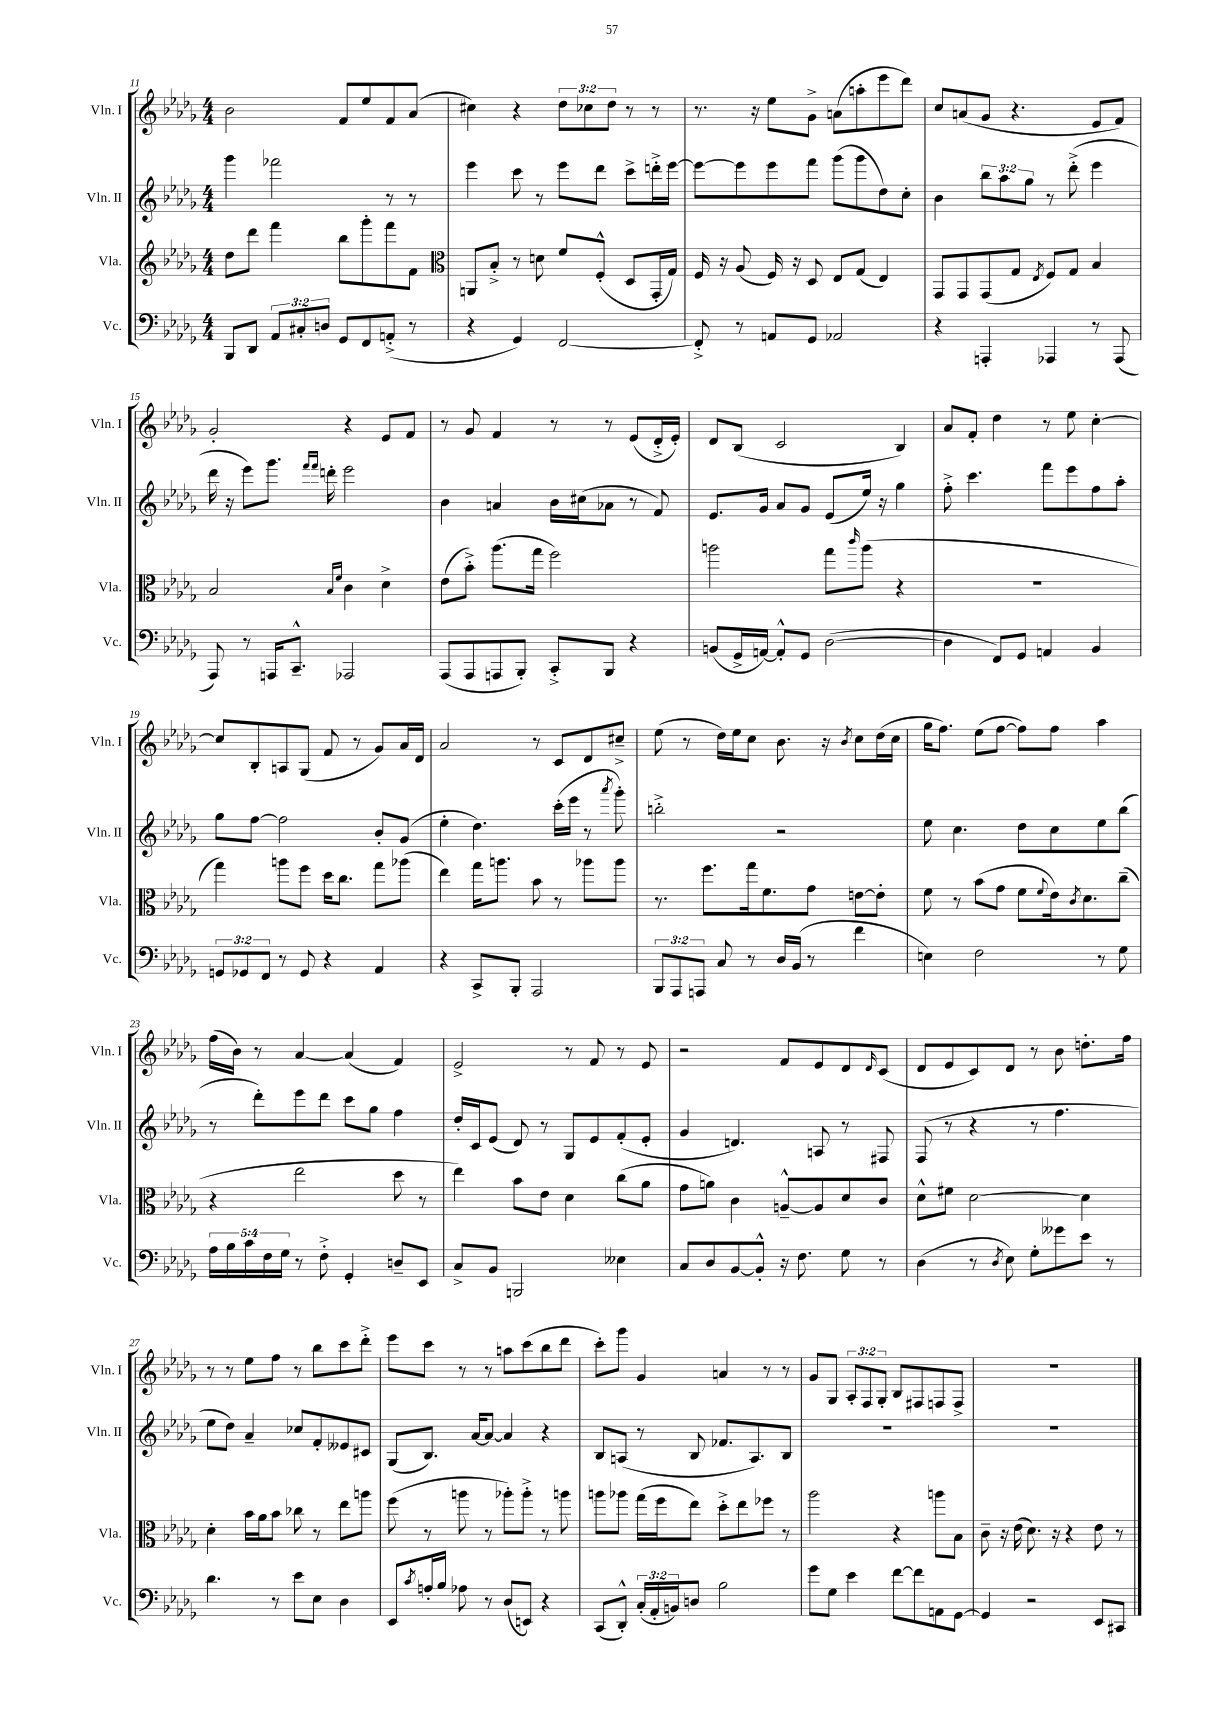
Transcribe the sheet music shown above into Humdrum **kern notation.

**kern	**kern	**kern	**kern
*part4	*part3	*part2	*part1
*staff4	*staff3	*staff2	*staff1
*I"Vc.	*I"Vla.	*I"Vln. II	*I"Vln. I
*I'Vc.	*I'Vla.	*I'Vln. II	*I'Vln. I
*clefF4	*clefG2	*clefG2	*clefG2
*k[b-e-a-d-g-]	*k[b-e-a-d-g-]	*k[b-e-a-d-g-]	*k[b-e-a-d-g-]
*M4/4	*M4/4	*M4/4	*M4/4
=11	=11	=11	=11
8BBB-/L	8dd-\L	4ggg-\	2b-\
8DD-/J	8ddd-\J	.	.
12AA-/L	4fff\	2fff-X\	.
12C#X'/	.	.	.
12Dn/J	.	.	.
8GG-/L	8bb-\L	.	8f/L
8FF/	8ggg-'\	.	8ee-/
(8AAn'^/J	8fff\	8r	8f/
8r	8f\J	8r	(8a-/J
=12	=12	=12	=12
*	*clefC3	*	*
4r	8AAn/L	4eee-\	4cc#X\)
.	8B-'^/J	.	.
4GG-/)	8r	8ccc\	4r
.	8dn\	8r	.
[2FF/	8f/L	8eee-\L	12dd-\L
.	.	.	12cc-X\
.	(8F'^^/J	8ddd-\J	.
.	.	.	12dd-\J
.	8D-/L	8ccc^\L	8r
.	16GG-'/L	16dddn'^\L	8r
.	16G-/JJ)	[16eee-\JJ	.
=13	=13	=13	=13
8FF'^/]	16F/	8eee-\L_	8.r
.	16r	.	.
8r	(8A-/	8eee-\]	.
.	.	.	16r
8AAn/L	16F/)	8eee-\	8ee-\L
.	16r	.	.
8GG-/J	8D-/	8fff\J	8g-^\J
2AA-X/	8E-/L	(8ggg-\L	(8an\L
.	(8G-/J	8ggg-\	8aan'\
.	4E-/)	8dd-\)	8eee-\
.	.	8cc'\J	8ddd-\J)
=14	=14	=14	=14
4r	8GG-/L	4b-\	8cc/L
.	8GG-/	.	(8an/
4AAAn'/	(8GG-/	12bb-\L	8g-/J
.	.	12aa-\	.
.	8G-/J	.	4.r
.	.	12gg-\J	.
.	8qE-/	.	.
4AAA-X/	8F/L)	8r	.
.	8G-/J	(8ddd-'^\	.
8r	4B-/	4eee-\	8e-/L
(8AAA-/	.	.	8f/J)
!!LO:LB:g=z
=15	=15	=15	=15
8AAA-/)	2B-/	16ddd-\	2g-'/
.	.	16r	.
8r	.	8eee-\L)	.
16AAAn/KL	.	8.ggg-\J	.
8.CC~^^/J	.	.	.
.	.	16qqfff/LL	.
.	.	16qqfff/JJ	.
.	.	16dddn'\	.
.	16qqB-/LL	.	.
.	16qqf/JJ	.	.
2AAA-X/	4c\	2eee-\	4r
.	4d-^\	.	8e-/L
.	.	.	8f/J
=16	=16	=16	=16
(8AAA-/L	(8e-\L	4b-\	8r
8AAA-/	8b-'^\J)	.	8g-/
8AAAn/	(8.aa-\L	4an/	4f/
8BBB-'/J)	.	.	.
.	16gg-\Jk	.	.
8CC'^/L	2ff\)	16b-\LL	8r
.	.	(16cc#X\J	.
8BBB-/J	.	8a-X\J	8r
4r	.	8r	(8e-/L
.	.	8f/)	16d-'^/L
.	.	.	16e-'/JJ)
=17	=17	=17	=17
(8BBn/L	2aan\	8.e-/L	8d-/L
16GG-^/L	.	.	(8B-/J
[16AAn/JJ)	.	16g-/Jk	.
8AA'^^/L]	.	8a-/L	2c/
8GG-/J	.	8g-/J	.
([2D-\	8gg-\L	(8e-/L	.
.	16qqccc/	.	.
.	(8aa\J	16ee-/Jk)	.
.	.	16r	.
.	4r	4gg-\	4B-/)
=18	=18	=18	=18
4D-\]	1r	8ff'^\	8a-/L
.	.	4.ccc\	8f'/J
8FF/L)	.	.	4dd-\
8GG-/J	.	.	.
4AAn/	.	8fff\L	8r
.	.	8eee-\	8ee-\
4BB-/	.	8ff\	[4cc'\
.	.	8aa-'\J	.
!!LO:LB:g=z
=19	=19	=19	=19
12GGn/L	4gg-\)	8gg-\L	8cc/L]
12GG-X/	.	.	.
.	.	[8ff\J	8B-'/
12FF/J	.	.	.
8r	8aan\L	2ff\]	8An/
8GG-/	8ff\J	.	(8G-/J
4r	16dd-\KL	.	8f/
.	8.cc\J	.	.
.	.	.	8r
4AA-/	8gg-\L	8b-'/L	8g-/L)
.	(8aa-X\J	(8g-/J	16a-/L
.	.	.	16d-/JJ
=20	=20	=20	=20
4r	4ee-\)	4ee-'\	2a-/
8CC^/L	16gg-\KL	4.dd-\)	.
.	8.aan\J	.	.
8BBB-'/J	.	.	.
2AAA-/	8b-\	.	8r
.	8r	(16ccc'\LL	8c/L
.	.	16eee-\JJ	.
.	8aa-X\L	8r	8d-/
.	.	8qaaa-/	.
.	8aa-\J	8ggg-'\)	8cc#X~^/J
=21	=21	=21	=21
12BBB-/L	8.r	2bbn'^\	(8ee-\
12AAA-/	.	.	.
.	.	.	8r
12AAAn/J	.	.	.
.	8.ff\L	.	.
8C/	.	.	16dd-\LL)
.	.	.	16ee-\J
8r	16gg-\k	.	8cc\J
.	8.f\	.	.
16D-/LL	.	2r	8.b-\
(16BB-/JJ	.	.	.
8r	8g-\J	.	.
.	.	.	16r
.	.	.	8qb-/
4f\	[8en\L	.	8cc\L
.	8e'\J]	.	(16dd-\L
.	.	.	16cc\JJ
=22	=22	=22	=22
4En\)	8f\	8ee-\	16gg-\KL
.	.	.	8.ff\J)
.	8r	4.cc\	.
2F\	(8b-\L	.	(8ee-\L
.	8g-\J	.	[8ff\J
.	8f\L	8dd-\L	8ff\L])
.	8qqf/	.	.
.	16e-\k)	8cc\	8ff\J
.	8qc/	.	.
.	8.d-\	.	.
8r	.	8ee-\	4aa-\
8G-\	(8cc~\J	(8bb-\J	.
!!LO:LB:g=z
=23	=23	=23	=23
20A-\LL	4r	8r	(16ff\LL
20B-\	.	.	.
.	.	.	16b-\JJ)
20c\	.	.	.
.	.	8ddd-'\L)	8r
20F\	.	.	.
20G-\JJ	.	.	.
8r	2ee-\	8eee-\	[4a-/
8F'^\	.	8ddd-\J	.
4GG-'/	.	8ccc\L	(4a-/]
.	.	8gg-\J	.
8Dn~/L	8dd-\	4ff\	4f/)
8EE-/J	8r	.	.
=24	=24	=24	=24
8C^/L	4ee-\)	16dd-'/LL	2e-^/
.	.	16c/J	.
8BB-/J	.	(8e-/J	.
2BBBn/	8b-\L	8d-/)	.
.	8e-\J	8r	.
.	4d-\	8G-/L	8r
.	.	8e-/	8f/
4E--X\	(8cc\L	(8f'/	8r
.	8a-\J	8e-'/J	8e-/
=25	=25	=25	=25
8C/L	8g-\L	4g-/	2r
8D-/	8an\J)	.	.
[8BB-/	4c\	4.dn/)	.
8BB-'^^/J]	.	.	.
16r	[8An~^^/L	.	8f/L
8.F\	.	.	.
.	8A/]	8An/	8e-/
8G-\	8d-/	8r	8d-/
.	.	.	16qqd-/
8r	8c/J	8F#X/	(8c/J
=26	=26	=26	=26
(4D-\	8d-^^\L	(8F/	8d-/L
.	8f#X\J	8r	8e-/
8r	[2d-\	4r	8c/)
8qD-/	.	.	.
8E-\)	.	.	8d-/J
8G-'\L	.	8r	8r
8g--X\	.	4.ff\	8b-\
8e-\J	4d-\]	.	8.ddn'\L
8r	.	.	.
.	.	.	16ff\Jk
!!LO:LB:g=z
=27	=27	=27	=27
4.d-\	4d-'\	8ee-\L	8r
.	.	8dd-\J)	8r
.	16b-\LL	4a-~/	8ee-\L
.	16a-\J	.	.
8r	8b-\J	.	8ff\J
8e-\L	8cc-X\	8cc-X/L	8r
8E-\J	8r	8f'/	8bb-\L
4D-\	8ee-\L	8e--X/	8ccc\
.	8aan\J	8c#X/J	8ddd-'^\J
=28	=28	=28	=28
8EE-/L	(8ff\	(8G-/L	8eee-\L
8qc/	.	.	.
16An'/L	8r	8.B-/J)	8ccc\J
16B-/JJ	.	.	.
8A-X\	8aan\	.	8r
.	.	[16a-/KL	.
8r	8r	8a-/J_	8r
(8D-/L	8aa-X'\L)	4a-/]	8aan\L
8EEn/J)	8aa-'^\J	.	(8ccc\
4r	8r	4r	8bb-\
.	8aan\	.	8ddd-\J
=29	=29	=29	=29
(8CC/L	8aan\L	8B-/L	8ccc'\L)
8DD-'^^/J)	8aa-X\J	(8An/J	8ggg-\J
(24C'/LL	(16gg-\LL	8r	4g-/
24AA-'/	.	.	.
.	16ff\J	.	.
24BBn/J)	.	.	.
8Dn/J	8ee-\J)	8B-/	.
2B-\	8dd-'^\L	8.f-X/L	4an/
.	8ee-\	.	.
.	.	8.A/)	.
.	8ff-X\J	.	8r
.	8r	8B-/J	8r
=30	=30	=30	=30
8g-\L	2aa-\	1r	8g-/L
8G-\J	.	.	8G-/J
4e-\	.	.	12A-'/L
.	.	.	12F/
.	.	.	12G-'/J
[8f\L	4r	.	8B-/L
8f\]	.	.	8F#X/
8AAn\	8aan\L	.	8Fn/
[8GG-\J	8B-\J	.	8F^/J
=31	=31	=31	=31
4GG-/]	8c~\	1r	1r
.	16r	.	.
.	(16e-\	.	.
2r	8.d-\)	.	.
.	16r	.	.
.	4r	.	.
8EE-/L	8e-\	.	.
8CC#X/J	8r	.	.
==	==	==	==
*-	*-	*-	*-
